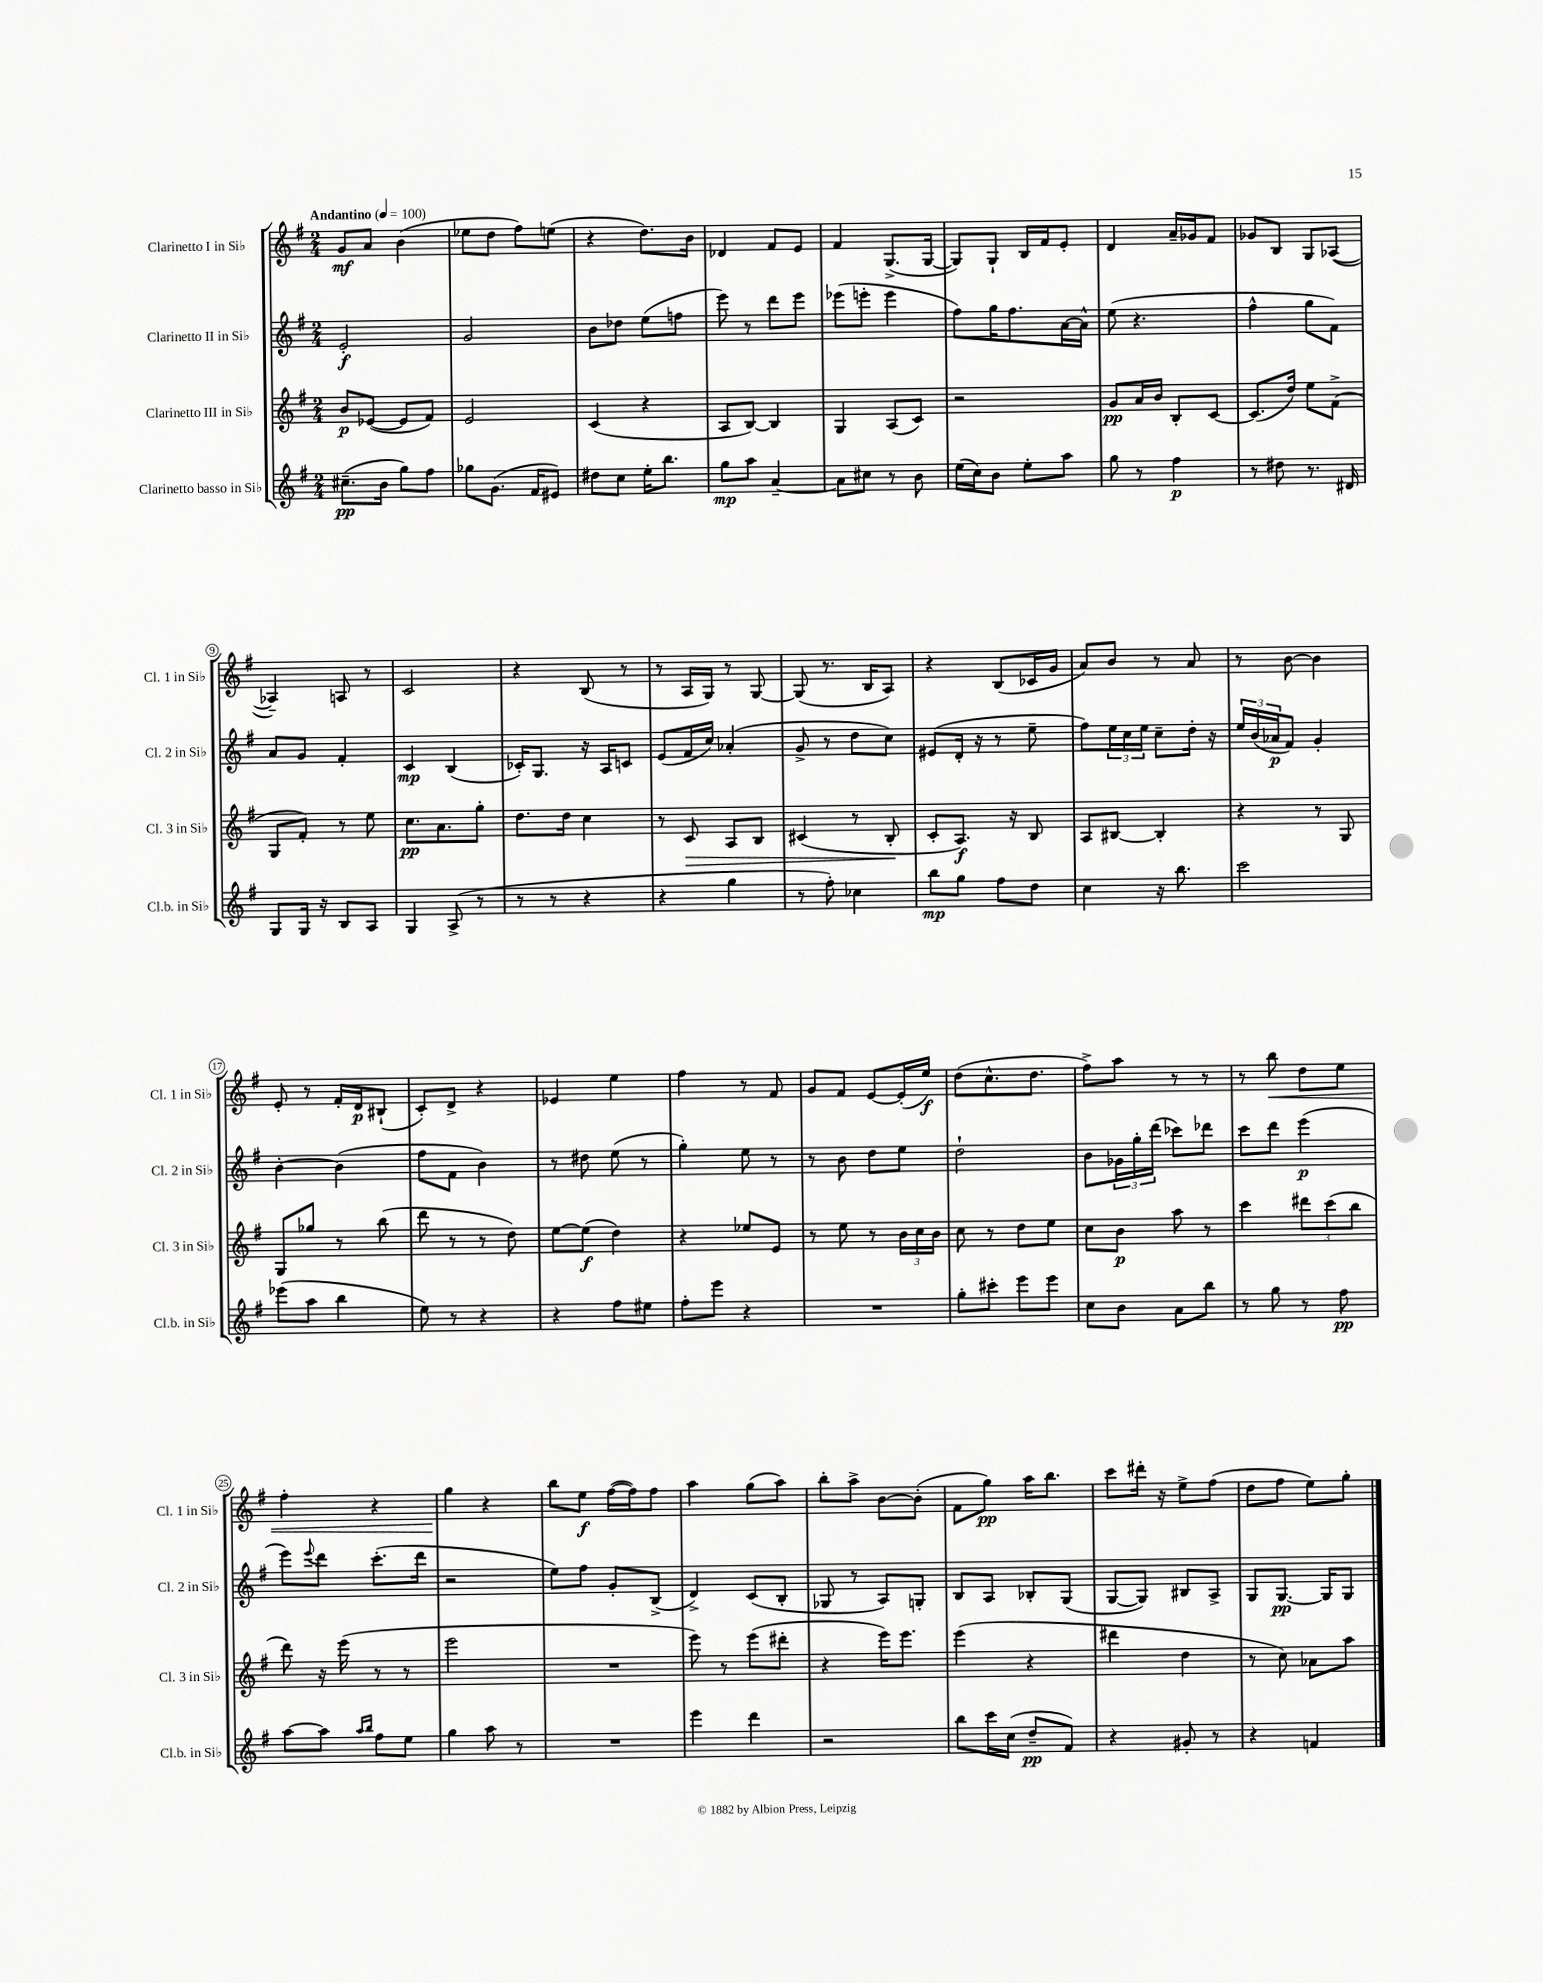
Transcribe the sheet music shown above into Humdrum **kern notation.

**kern	**kern	**kern	**kern
*staff4	*staff3	*staff2	*staff1
*clefG2	*clefG2	*clefG2	*clefG2
*k[f#]	*k[f#]	*k[f#]	*k[f#]
*M2/4	*M2/4	*M2/4	*M2/4
*MM100	*MM100	*MM100	*MM100
(8.cc#~	8b	2e'	8g
.	([8e-	.	8a
16b	.	.	.
8gg)	8e-]	.	(4b
8ff#	8f#)	.	.
=	=	=	=
8gg-	2e	2g	8ee-
(8.g	.	.	8dd
.	.	.	8ff#)
16f#	.	.	.
8e#)	.	.	(8ee
=	=	=	=
8dd#	(4c	8b	4r
8cc	.	8dd-	.
16ee'	4r	(8ee	8.dd)
8.bb	.	.	.
.	.	8ff	.
.	.	.	16b
=	=	=	=
8gg	8A	8eee)	4d-
8aa	[8B)	8r	.
[4a~	4B]	8ddd	8f#
.	.	8eee	8e
=	=	=	=
8a]	4G	(8eee-	4f#
8cc#	.	8eee'	.
8r	(8A	4eee	(8.G^
8b	8c)	.	.
.	.	.	[16G
=	=	=	=
(16ee	2r	8ff#)	8G])
16cc)	.	.	.
8b	.	16gg	8G`
.	.	8.ff#	.
8ee'	.	.	16B
.	.	.	16f#
8aa	.	[16a	8e'
.	.	16a^^]	.
=	=	=	=
8gg	8g	(8ee	4d
8r	16a	4.r	.
.	16b	.	.
4ff#	8B'	.	16a~
.	.	.	16g-
.	[8c	.	8f#
=	=	=	=
8r	(8.c]	4ff#^^	8g-
8dd#	.	.	8B
.	16dd)	.	.
8.r	8ee	8gg	8G
.	(8f#^	8f#)	([8A-
16d#	.	.	.
=	=	=	=
8G	8G	8a	4A-~])
16G	8f#')	8g	.
16r	.	.	.
8B	8r	4f#'	8A
8A	8ee	.	8r
=	=	=	=
4G	8.cc	4c	2c
.	8.a	.	.
(8A^	.	(4B	.
8r	8gg'	.	.
=	=	=	=
8r	8.dd	16c-')	4r
.	.	8.G	.
8r	.	.	.
.	16dd	.	.
4r	4cc	16r	(8B
.	.	16A	.
.	.	8c	8r
=	=	=	=
4r	8r	(8e	8r
.	8c	16f#	16A
.	.	16cc)	16G)
4gg	8A	(4a-'	8r
.	8B	.	[8G
=	=	=	=
8r	(4c#	8g^	(8G]
8ff#')	.	8r	8.r
4cc-	8r	8dd	.
.	.	.	16B
.	8B'	8cc)	8A)
=	=	=	=
8bb	8c'	(8e#	4r
8gg	8.A)	16d'	.
.	.	16r	.
8ff#	.	8r	(8B
.	16r	.	.
8dd	8B	8ee~	16c-
.	.	.	16g
=	=	=	=
4cc	8A	8ff#)	8a)
.	[8B#	24ee	8b
.	.	24cc	.
.	.	24ee	.
16r	4B#']	8cc~	8r
8.bb	.	.	.
.	.	16dd'	8a
.	.	16r	.
=	=	=	=
2ccc	4r	24ee	8r
.	.	(24b	.
.	.	24a-	.
.	.	8f#)	[8b
.	8r	4g'	4b]
.	8G	.	.
=	=	=	=
(8eee-	8G	[4b'	8e'
8aa	8gg-	.	8r
4bb	8r	(4b]	16f#'
.	.	.	16d
.	(8bb	.	(8B#`
=	=	=	=
8ee)	8ddd	8ff#	8c')
8r	8r	8f#	8d^
4r	8r	4b)	4r
.	8dd)	.	.
=	=	=	=
4r	[8ee	8r	4e-
.	(8ee]	8dd#	.
8ff#	4dd)	(8ee	4ee
8ee#	.	8r	.
=	=	=	=
8ff#'	4r	4gg')	4ff#
8eee	.	.	.
4r	8ee-	8ee	8r
.	8e	8r	8f#
=	=	=	=
2r	8r	8r	8g
.	8ee	8b	8f#
.	8r	8dd	[8e
.	24b	8ee	(16e']
.	24cc	.	.
.	.	.	16ee)
.	24b	.	.
=	=	=	=
8gg'	8cc	2dd`	(8dd
8ccc#'	8r	.	8.cc^^
8eee	8dd	.	.
.	.	.	8.dd
8eee	8ee	.	.
=	=	=	=
8cc	8cc	8b	8ff#^)
8b	8b	24g-	8aa
.	.	24gg'	.
.	.	(24ddd	.
8a	8aa	8ccc-)	8r
8bb	8r	8ddd-	8r
=	=	=	=
8r	4ccc	8ccc	8r
8gg	.	8ddd	8bb
8r	12ddd#	(4eee	8dd
.	(12ccc	.	.
8ff#	.	.	8ee
.	12bb	.	.
=	=	=	=
[8aa	8ddd)	8eee)	4ff#'
.	.	8qqeee	.
8aa]	16r	8ddd	.
.	(16eee	.	.
16qqaa	.	.	.
16qqbb	.	.	.
8ff#	8r	(8.ccc'	4r
8ee	8r	.	.
.	.	16ddd	.
=	=	=	=
4gg	2eee	2r	4gg
8aa	.	.	4r
8r	.	.	.
=	=	=	=
2r	2r	8ee)	8bb
.	.	8ff#	8ee
.	.	8g'	([16ff#
.	.	.	16ff#])
.	.	(8B^	8ff#
=	=	=	=
4eee	8eee)	4d^)	4aa
.	8r	.	.
4ddd	(8eee	(8c	(8gg
.	8ddd#'	8B'	8aa)
=	=	=	=
2r	4r	8G-	8bb'
.	.	8r	8aa^
.	16eee)	8A)	[8b
.	8.eee	.	.
.	.	8G'	(8b']
=	=	=	=
8bb	(4eee	8B	8f#
16ccc	.	8A	8gg)
(16cc	.	.	.
8dd~	4r	8B-'	16aa
.	.	.	8.bb
8f#)	.	(8G	.
=	=	=	=
4r	4ddd#	[8G	8ccc
.	.	8G])	16ddd#'
.	.	.	16r
8g#'	4dd	8B#	8ee^
8r	.	8A^	(8ff#
=	=	=	=
4r	8r	8G	8dd
.	8cc)	[8.G	8ff#
4f	8a-	.	8ee)
.	.	16G]	.
.	8aa	8G	8gg'
==	==	==	==
*-	*-	*-	*-
